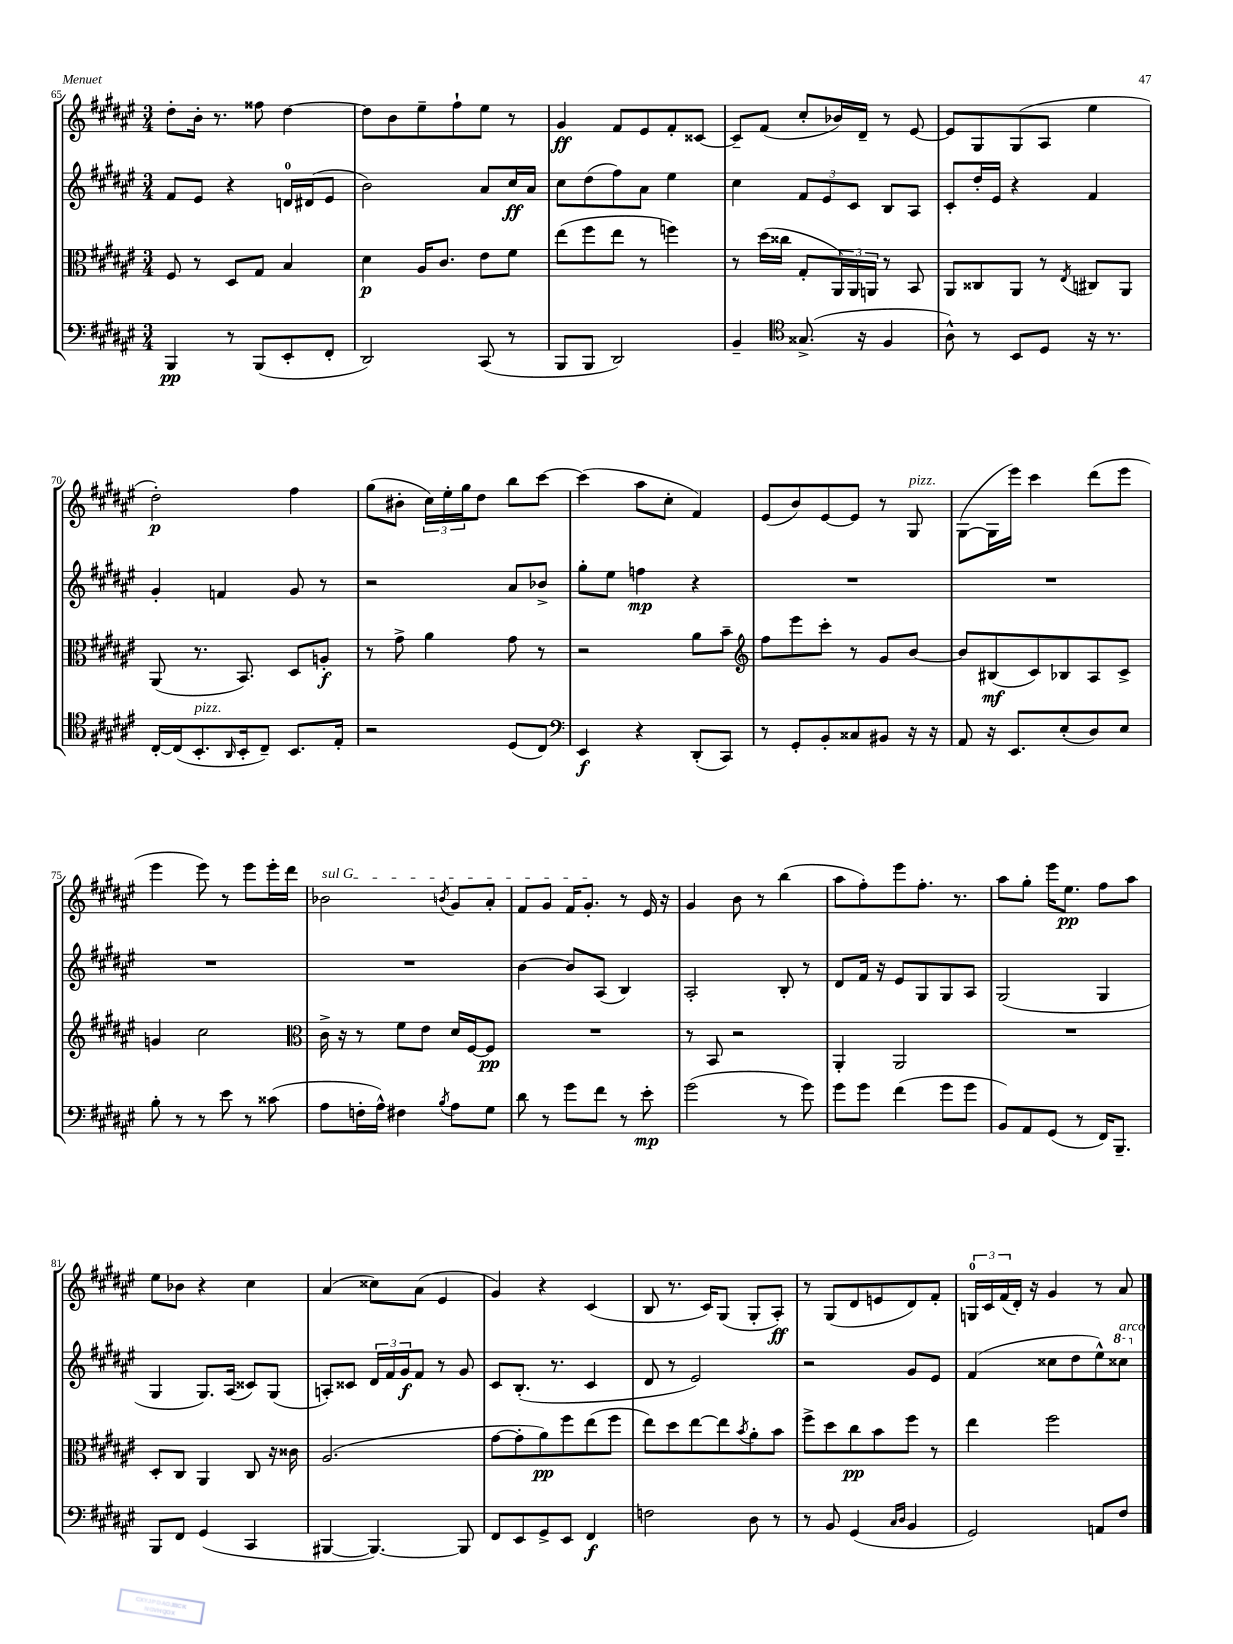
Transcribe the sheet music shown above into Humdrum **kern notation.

**kern	**kern	**kern	**kern
*staff4	*staff3	*staff2	*staff1
*clefF4	*clefC3	*clefG2	*clefG2
*k[f#c#g#d#a#e#]	*k[f#c#g#d#a#e#]	*k[f#c#g#d#a#e#]	*k[f#c#g#d#a#e#]
*M3/4	*M3/4	*M3/4	*M3/4
4BBB/	8F#/	8f#/L	8dd#'\L
.	8r	8e#/J	16b'\Jk
.	.	.	8.r
8r	8D#/L	4r	.
(8BBB/L	8G#/J	.	8ff##\
8EE#'/	4B/	16d/LL	[4dd#\
.	.	(16d#/J	.
8FF#'/J	.	8e#/J	.
=	=	=	=
2DD#/)	4d#\	2b\)	8dd#\]L
.	.	.	8b\
.	16A#/LK	.	8ee#~\
.	8.c#/J	.	.
.	.	.	8ff#`\
(8CC#/	8e#\L	8a#/L	8ee#\J
8r	8f#\J	16cc#/L	8r
.	.	16a#/JJ	.
=	=	=	=
8BBB/L	(8ee#\L	8cc#\L	4g#/
8BBB/J	8ff#\	(8dd#\	.
2DD#/)	8ee#\J	8ff#\)	8f#/L
.	8r	8a#\J	8e#/
.	4ff\)	4ee#\	8f#'/
.	.	.	[8c##/J
=	=	=	=
4BB~/	8r	4cc#\	8c##~/]L
.	(16dd#\LL	.	(8f#/J
.	16cc##\JJ	.	.
*clefC4	*	*	*
(8.G##^/	8G#'/L	12f#/L	8cc#'/L
.	.	12e#/	.
.	24AA#/L)	.	16b-/L)
.	24AA#/	12c#/J	.
16r	.	.	16d#~/JJ
.	24AA/JJ	.	.
4F#/	8r	8B/L	8r
.	8BB/	8A#/J	[8e#/
=	=	=	=
8A#^^\)	8AA#/L	8c#'/L	8e#/]L
8r	8C##/	16dd#'/L	8G#/
.	.	16e#/JJ	.
8BB/L	8AA#/J	4r	(8G#/
8D#/J	8r	.	8A#/J
.	8qE#/	.	.
16r	8C#/L	4f#/	4ee#\
8.r	.	.	.
.	8AA#/J	.	.
=	=	=	=
[16C#'/LL	(8AA#/	4g#'/	2dd#'\)
(16C#/]J	.	.	.
8.BB'/	8.r	.	.
.	.	4f/	.
16qqAA#/	.	.	.
16BB'/k	8.BB/)	.	.
8C#~/J)	.	.	.
8.BB/L	8D#/L	8g#/	4ff#\
.	8A'/J	8r	.
16E#'/Jk	.	.	.
=	=	=	=
2r	8r	2r	(8gg#\L
.	8g#^\	.	8b#'\J
.	4a#\	.	24cc#\LL)
.	.	.	24ee#'\
.	.	.	24gg#\J
.	.	.	8dd#\J
(8D#/L	8g#\	8a#/L	8bb\L
8C#/J)	8r	8b-^/J	[8ccc#\J
=	=	=	=
*clefF4	*	*	*
4EE#/	2r	8gg#'\L	(4ccc#\]
.	.	8ee#\J	.
4r	.	4ff\	8aa#\L
.	.	.	8cc#'\J
(8DD#'/L	8a#\L	4r	4f#/)
8CC#/J)	8b~\J	.	.
=	=	=	=
*	*clefG2	*	*
8r	8ff#\L	2.r	(8e#/L
8GG#'/L	8eee#\	.	8b/)
8BB'/	8ccc#'\J	.	[8e#/
8C##/	8r	.	8e#/]J
8BB#/J	8g#/L	.	8r
16r	[8b/J	.	8G#/
16r	.	.	.
=	=	=	=
8AA#/	8b/]L	2.r	([8G#\L
16r	(8B#/	.	16G#\]L
8.EE#/L	.	.	16eee#\JJ)
.	8c#/)	.	4ccc#\
(8E#'/	8B-/	.	.
8D#/)	8A#/	.	(8ddd#\L
8E#/J	8c#^/J	.	8eee#\J
=	=	=	=
8B'\	4g/	2.r	4eee#\
8r	.	.	.
8r	2cc#\	.	8eee#\)
8e#\	.	.	8r
8r	.	.	8eee#\L
(8c##\	.	.	16eee#'\L
.	.	.	16ddd#\JJ
=	=	=	=
*	*clefC3	*	*
8A#\L	16c#^\	2.r	2b-\
.	16r	.	.
16F'\L	8r	.	.
16A#^^\JJ)	.	.	.
4F#\	8f#\L	.	.
.	8e#\J	.	.
8qB/	.	.	8qb/
8A#\L	16d#/LL	.	8g#/L
.	[16F#/J	.	.
8G#\J	8F#/]J	.	8a#'/J
=	=	=	=
8d#\	2.r	[4b\	8f#/L
8r	.	.	8g#/J
8g#\L	.	8b/]L	16f#/LK
.	.	.	8.g#'/J
8f#\J	.	(8A#/J	.
8r	.	4B/)	8r
8e#'\	.	.	16e#/
.	.	.	16r
=	=	=	=
(2g#\	8r	2A#'/	4g#/
.	8BB/	.	.
.	2r	.	8b\
.	.	.	8r
8r	.	8B'/	(4bb\
8g#\)	.	8r	.
=	=	=	=
8g#\L	4AA#'/	8d#/L	8aa#\L
8g#\J	.	16f#/Jk	8ff#'\)
.	.	16r	.
(4f#\	2AA#/	8e#/L	8eee#\
.	.	8G#/	8.ff#'\J
8g#\L	.	8G#/	.
.	.	.	8.r
8g#\J	.	8A#/J	.
=	=	=	=
8BB/L)	2.r	(2G#/	8aa#\L
8AA#/	.	.	8gg#'\J
(8GG#/J	.	.	16eee#\LK
.	.	.	8.ee#\J
8r	.	.	.
16FF#/LK)	.	4G#/	8ff#\L
8.BBB~/J	.	.	.
.	.	.	8aa#\J
=	=	=	=
8BBB/L	8D#'/L	4G#/	8ee#\L
8FF#/J	8C#/J	.	8b-\J
(4GG#/	4AA#/	8.G#/L)	4r
.	.	(16A#/Jk	.
4CC#/	8C#/	8c##/L)	4cc#\
.	16r	(8G#/J	.
.	16c##\	.	.
=	=	=	=
[4BBB#/	(2.A#/	8A'/L)	(4a#/
.	.	8c##/J	.
4.BBB#/_)	.	24d#/LL	8cc##\L)
.	.	24f#/	.
.	.	24g#/J	.
.	.	8f#/J	(8a#\J
.	.	8r	4e#/
8BBB#/]	.	8g#/	.
=	=	=	=
8FF#/L	[8g#\L	8c#/L	4g#/)
8EE#/	8g#'\]	(8.B'/J	.
8GG#^/	8a#\)	.	4r
.	.	8.r	.
8EE#/J	8ff#\	.	.
4FF#/	(8ee#\	4c#/	(4c#/
.	8ff#\J	.	.
=	=	=	=
2F\	8ee#\L)	8d#/	8B/
.	8dd#\	8r	8.r
.	[8ee#\	2e#/)	.
.	.	.	16c#/LK)
.	8ee#\]	.	(8G#/J
.	8qb/	.	.
8D#\	8a#'\	.	8G#'/L
8r	8b\J	.	8A#'/J)
=	=	=	=
8r	8ff#^\L	2r	8r
8BB/	8dd#\	.	(8G#/L
(4GG#/	8cc#\	.	8d#/
.	8b\	.	8e/
16qqC#/LL	.	.	.
16qqD#/JJ	.	.	.
4BB/	8ff#\J	8g#/L	8d#/)
.	8r	8e#/J	8f#'/J
=	=	=	=
2GG#/)	4ee#\	(4f#/	24G/LL
.	.	.	24c#/
.	.	.	(24f#/
.	.	.	16d#'/JJ)
.	.	.	16r
.	2ff#\	8cc##\L	4g#/
.	.	8dd#\	.
8AA/L	.	8ee#^^\)	8r
8F#/J	.	8ccc##\J	8a#/
==	==	==	==
*-	*-	*-	*-
